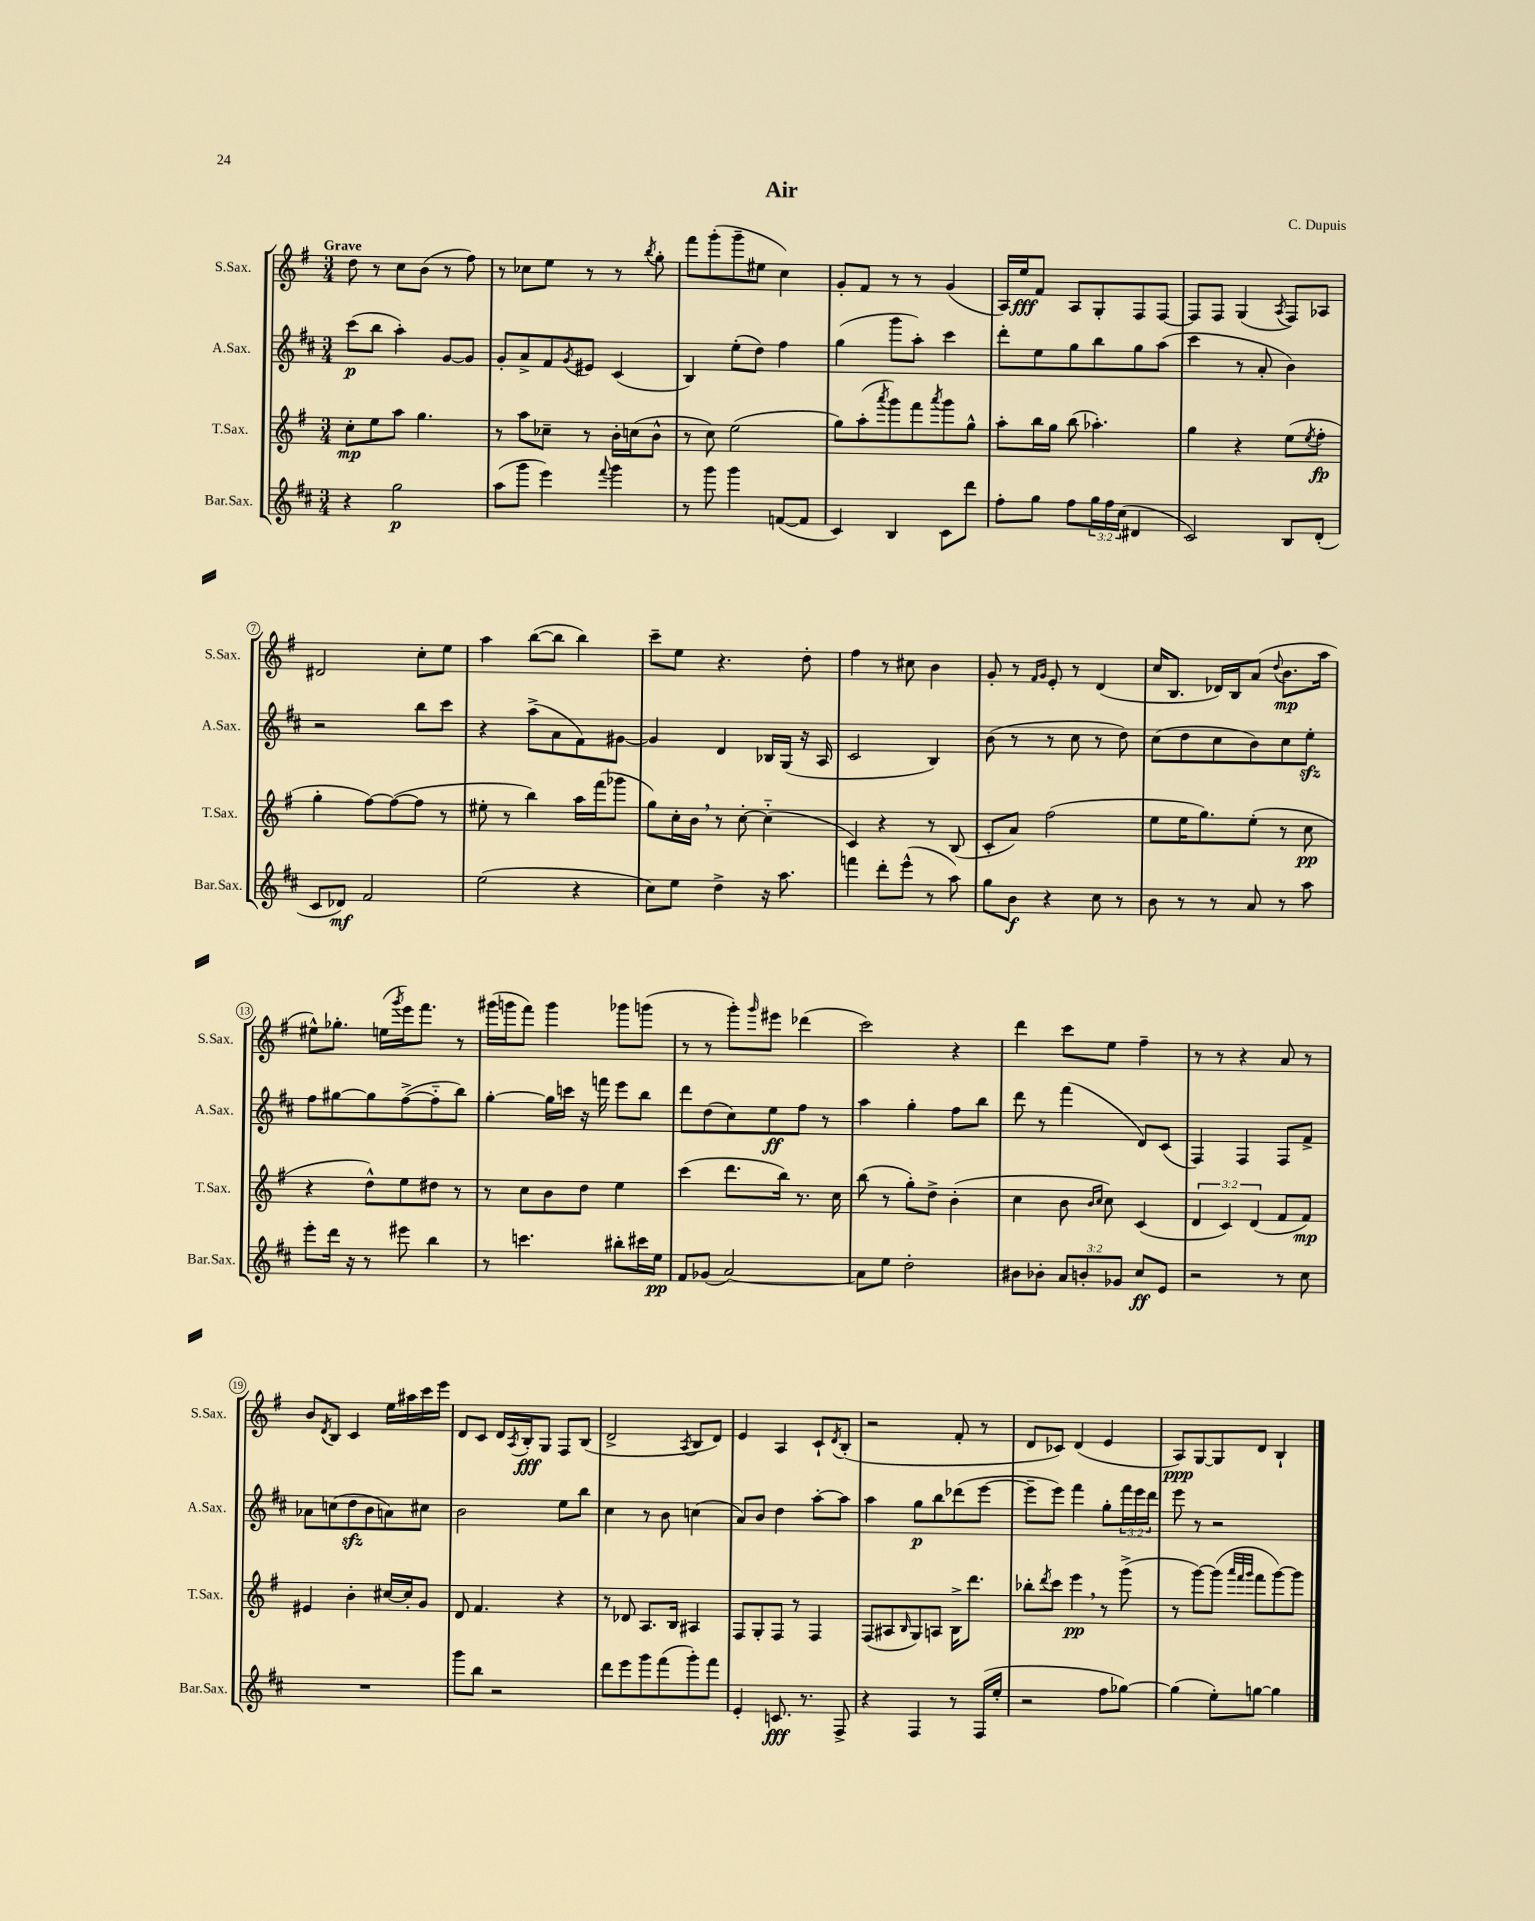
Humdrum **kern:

**kern	**kern	**kern	**kern
*staff4	*staff3	*staff2	*staff1
*clefG2	*clefG2	*clefG2	*clefG2
*k[f#c#]	*k[f#]	*k[f#c#]	*k[f#]
*M3/4	*M3/4	*M3/4	*M3/4
4r	8cc'	(8ccc#	8dd
.	8ee	8bb	8r
2gg	8aa	4aa')	8cc
.	4.gg	.	(8b
.	.	[8g	8r
.	.	8g]	8ff#)
=	=	=	=
(8aa	8r	8g'	8r
8ggg	8aa	8a^	8cc-
4eee)	8cc-~	8f#	8ee
.	.	8qg	.
.	8r	8e#	8r
8qqfff#	.	.	.
4ggg	16b'	(4c#	8r
.	(16cc	.	.
.	.	.	8qbb
.	8b^^	.	8gg'
=	=	=	=
8r	8r	4B)	8fff#
8ggg	8cc)	.	(8ggg'
4ggg	(2ee	(8ee'	8ggg~
.	.	8dd)	8ee#
([8f	.	4ff#	4cc)
8f]	.	.	.
=	=	=	=
4c#)	8gg)	(4gg	8g'
.	(8aa'	.	8f#
.	8qaaa	.	.
4B	8ggg)	8ggg	8r
.	8fff#	8aa')	8r
.	8qaaa	.	.
8c#	8ggg	4ccc#	(4g
8ddd	8gg^^	.	.
=	=	=	=
8ff#'	8aa'	8ddd'	16A)
.	.	.	16ee
8gg	16bb	8ee	8f#
.	16gg	.	.
8ff#	(8bb	8gg	8A
24gg	4.aa-')	8bb	8G'
24ff#	.	.	.
(24cc#	.	.	.
4d#	.	8gg	8F#
.	.	(8aa	[8F#
=	=	=	=
2c#)	4gg	4ccc#	8F#]
.	.	.	8F#
.	4r	8r	(4G
.	.	8a'	.
.	.	.	8qA
8B	(8ee	4b)	8F#)
.	8qee	.	.
(8d'	8ff#'	.	8A-
=	=	=	=
8c#	4gg'	2r	2d#
8d-)	.	.	.
2f#	[8ff#)	.	.
.	(8ff#_	.	.
.	8ff#]	8bb	8cc'
.	8r	8ccc#	8ee
=	=	=	=
(2ee	8ee#'	4r	4aa
.	8r	.	.
.	4bb)	(8aa^	([8bb
.	.	8a	8bb]
4r	16aa	8f#)	4bb)
.	(16fff#	.	.
.	8ggg-	[8g#	.
=	=	=	=
8cc#)	8gg)	4g#]	8ccc~
8ee	16cc'	.	8ee
.	16b	.	.
4dd^	8r	4d	4.r
.	[8cc'	.	.
16r	(4cc'~]	16B-	.
8.aa	.	(16G	.
.	.	16r	8dd'
.	.	16A	.
=	=	=	=
4fff	4c)	2c#	4ff#
8ddd'	4r	.	8r
(8eee^^	.	.	8cc#
8r	8r	4B)	4b
8aa)	(8B	.	.
=	=	=	=
8gg	8c'	(8b	8g'
8b	8a)	8r	8r
.	.	.	16qqf#
.	.	.	16qqg
4r	(2ff#	8r	8e'
.	.	8cc#	8r
8cc#	.	8r	(4d
8r	.	8dd)	.
=	=	=	=
8b	8ee	(8cc#	16cc
.	.	.	8.B
8r	16ee	8dd	.
.	8.gg)	.	.
8r	.	8cc#	16d-)
.	.	.	16B
8a	(8ee'	8b)	(8a
.	.	.	8qqdd
8r	8r	8cc#	8.b
8aa	8cc	8ee'	.
.	.	.	16aa
=	=	=	=
8eee'	4r	8ff#	8ee#^^)
16ddd	.	[8gg#	8.gg-'
16r	.	.	.
8r	8dd^^)	8gg#]	.
.	.	.	(16ee
.	.	.	8qggg
8eee#	8ee	([8ff#^	16eee)
.	.	.	8.fff#
4bb	8dd#	8ff#'~]	.
.	8r	8bb)	8r
=	=	=	=
8r	8r	[4gg'	(16ggg#
.	.	.	16ggg
4.ccc	8cc	.	8fff#)
.	8b	16gg]	4ggg
.	.	16ccc	.
.	8dd	16r	.
.	.	16fff	.
8bb#'	4ee	8eee	8ggg-
16ccc#	.	8bb	(8ggg
16ee	.	.	.
=	=	=	=
8f#	(4ccc	8ddd	8r
(8g-	.	(8dd	8r
[2a)	8.ddd	8cc#)	8ggg')
.	.	.	16qqggg
.	.	8ee	8eee#
.	16bb)	.	.
.	8.r	8ff#	(4ddd-
.	.	8r	.
.	16cc	.	.
=	=	=	=
8a]	(8bb	4aa	2ccc)
8ee	8r	.	.
2dd'	8gg')	4gg'	.
.	8dd^	.	.
.	(4b'	8ff#	4r
.	.	8bb	.
=	=	=	=
8b#	4cc	8ddd	4ddd
8b-'	.	8r	.
12a	8b	(4fff#	8ccc
12b'	.	.	.
.	16qqb	.	.
.	16qqcc	.	.
.	8cc)	.	8ee
12g-	.	.	.
8cc#	(4c	8d)	4ff#~
8e	.	(8c#	.
=	=	=	=
2r	6d	4F#)	8r
.	.	.	8r
.	6c)	.	.
.	.	4F#	4r
.	(6d	.	.
8r	8f#	8F#	8a
8cc#	8f#)	8f#^	8r
=	=	=	=
2.r	4e#	8a-	8b
.	.	.	8qd
.	.	(8cc	8B
.	4b'	8dd	4c
.	.	8b	.
.	[16cc#	8a)	16ee
.	16cc#']	.	16aa#
.	8g	8cc#	16ccc
.	.	.	16eee
=	=	=	=
8ggg	8d	2b	8d
8bb	4.f#	.	8c
2r	.	.	16d
.	.	.	8qA
.	.	.	16B'
.	.	.	8G
.	4r	8ee	8F#
.	.	8bb	(8B
=	=	=	=
8ddd	8r	4cc#	2d^
8eee	8d-	.	.
8ggg	8.A	8r	.
(8fff#	.	8b	.
.	16B	.	.
.	.	.	8qA
8ggg')	4A#	(4cc	8B
8fff#	.	.	8d)
=	=	=	=
4e'	8F#	8a)	4e
.	8G'	8b	.
8.c	8F#	4dd	4A
.	8r	.	.
8.r	.	.	.
.	4F#	[8aa'	8c`
.	.	.	8qd
8F#^	.	8aa]	(8B'
=	=	=	=
4r	(8F#	4aa	2r
.	8A#	.	.
.	16qqB	.	.
4F#	8G)	8gg	.
.	8A	8bb	.
8r	16B^	(8ddd-	8f#'
.	8.ddd	.	.
(16F#	.	[8eee	8r
16ee'	.	.	.
=	=	=	=
2r	8bb-'	8eee~]	8d
.	8qddd	.	.
.	8ccc	8eee)	8c-)
.	4eee	4fff#	(4d
8ff#	8r	8gg'	4e
[8gg-)	(8ggg^	24fff#	.
.	.	24eee	.
.	.	24ddd	.
=	=	=	=
(4gg-]	8r	8eee	8A)
.	[8ggg)	8r	[8G
8ee')	(8ggg]	2r	8G]
.	32qqaaa	.	.
.	32qqfff#	.	.
.	32qqggg	.	.
[8gg	8fff#	.	8d
4gg]	[8ggg)	.	4B`
.	8ggg]	.	.
==	==	==	==
*-	*-	*-	*-
